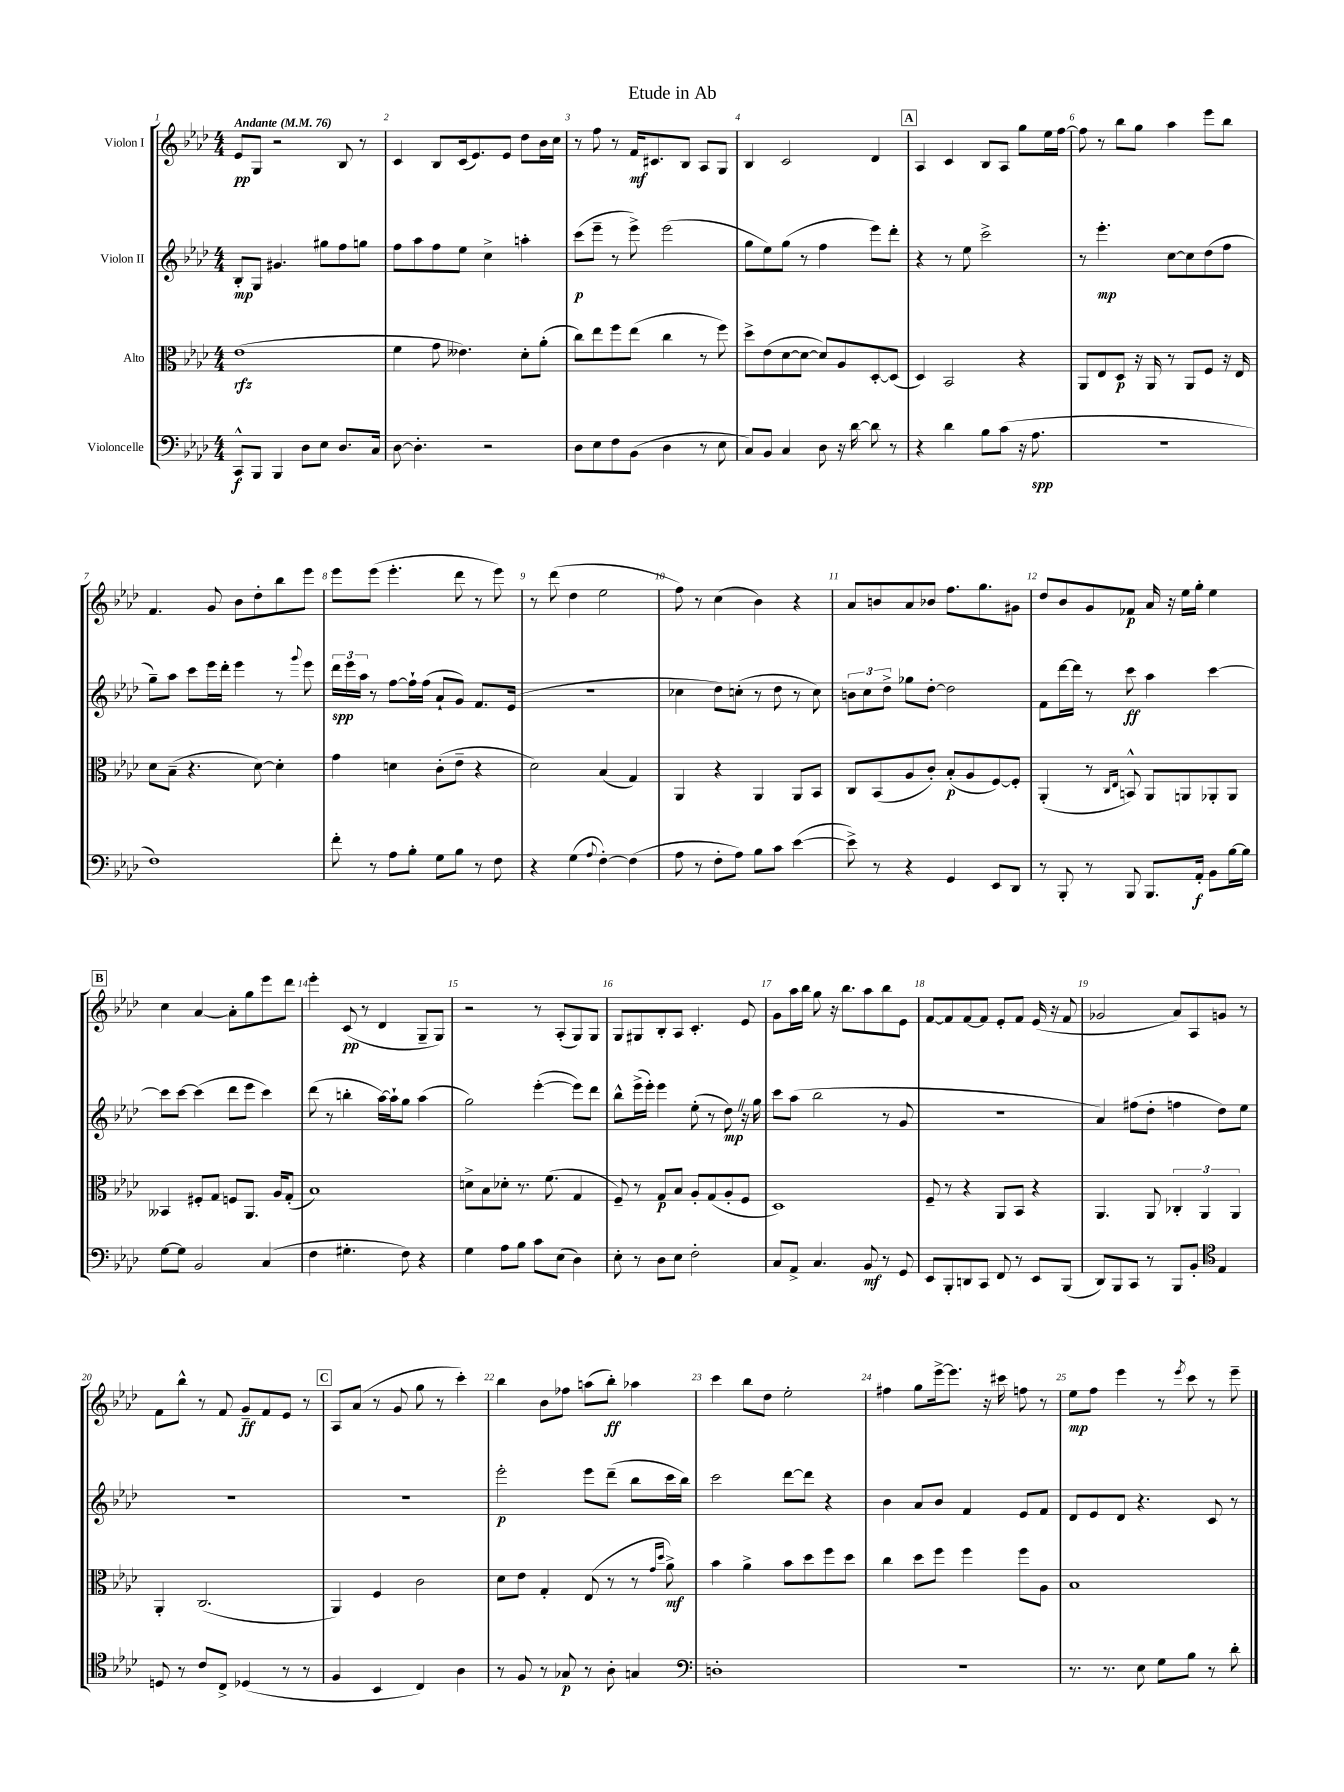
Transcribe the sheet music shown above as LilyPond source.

\header { title = "Etude in Ab" }
<<
\new StaffGroup <<
\new Staff = "s0" \with { instrumentName = "Violon I" } {
    \clef treble \key aes \major \numericTimeSignature \time 4/4 \tempo "Andante" 4 = 76
    ees'8\pp g8 r2 bes8 r8 |
    c'4 bes8 c'16( ees'8.) ees'8 des''8 bes'16 c''16 |
    r8 f''8 r8 f'16\mf cis'8. bes8 aes8 g8 |
    bes4 c'2 des'4 |
    \mark \markup { \box "A" } aes4 c'4 bes8 aes8 g''8 ees''16 f''16~ |
    f''8 r8 bes''8 g''8 aes''4 ees'''8 bes''8 |
    f'4. g'8 bes'8 des''8-. bes''8 ees'''8 |
    ees'''8 ees'''8( ees'''4.-. des'''8 r8 ees'''8) |
    r8 des'''8( des''4 ees''2 |
    f''8) r8 c''4( bes'4) r4 |
    aes'8 b'8 aes'8 bes'8 f''8. g''8. gis'8 |
    des''8 bes'8 g'8 fes'8\p aes'16 r16 ees''16 g''16-. ees''4 |
    \mark \markup { \box "B" } c''4 aes'4~ aes'8-. g''8 ees'''8 des'''8 |
    ees'''4-. c'8\pp( r8 des'4 g8-- g8) |
    r2 r8 aes8-.( g8) g8 |
    g8 gis8 bes8-. aes8 c'4.-. ees'8 |
    g'8 aes''16 bes''16 g''8 r16 bes''8. aes''8 bes''8 ees'8 |
    f'8~ f'8 f'8~ f'8 ees'8-. f'8 ees'16( r16 f'8 |
    ges'2 aes'8) aes8 g'8 r8 |
    f'8 bes''8-^ r8 f'8 g'8--\ff f'8 ees'8 r8 |
    \mark \markup { \box "C" } aes8 aes'8( r8 g'8 g''8 r8 c'''4-.) |
    bes''4 bes'8 fes''8 a''8( bes''8-.\ff) aes''4 |
    c'''4 bes''8 des''8 ees''2-. |
    fis''4 g''8 ees'''16~-> ees'''8. r16 cis'''16 f''8 r8 |
    ees''8\mp f''8 ees'''4 r8 \acciaccatura { ees'''8 } c'''8 r8 ees'''8-- \bar "|." |
}
\new Staff = "s1" \with { instrumentName = "Violon II" } {
    \clef treble \key aes \major \numericTimeSignature \time 4/4
    bes8-.\mp g8 gis'4. gis''8 f''8 g''8 |
    f''8 aes''8 f''8 ees''8 c''4-> a''4-. |
    c'''8\p( ees'''8-- r8 ees'''8->) ees'''2( |
    g''8 ees''8) g''8( r8 f''4 ees'''8) des'''8-. |
    \mark \markup { \box "A" } r4 r8 ees''8 c'''2-> |
    r8 ees'''4.-.\mp c''8~ c''8 des''8( f''8 |
    g''8--) aes''8 c'''8 ees'''16 des'''16-. ees'''4 r8 \appoggiatura { g'''8 } ees'''8 |
    \tuplet 3/2 { des'''16\spp ees'''16 aes''16 } r8 f''8~ f''16-! f''16( aes'8-! g'8) f'8. ees'16( |
    R1 |
    ces''4 des''8) c''8-.( r8 des''8 r8 c''8) |
    \tuplet 3/2 { b'8 c''8 des''8-> } ges''8 des''8~-. des''2 |
    f'8 des'''16~ des'''16 r8 c'''8\ff aes''4 c'''4~ |
    \mark \markup { \box "B" } c'''8 c'''8~ c'''4( des'''8 ees'''8 c'''4) |
    des'''8( r8 b''4-. aes''16~) aes''16-! g''8 aes''4( |
    g''2) ees'''4~-.( ees'''8) des'''8 |
    bes''8-^ ees'''16->( ees'''16-.) ees'''4 ees''8-.( r8 des''8\mp) \once \override BreathingSign.text = \markup { \musicglyph "scripts.caesura.straight" } \breathe r16 g''16 |
    c'''8 aes''8( bes''2 r8 g'8 |
    R1 |
    aes'4) fis''8( des''8-. f''4 des''8) ees''8 |
    R1 |
    \mark \markup { \box "C" } R1 |
    ees'''2-.\p ees'''8 des'''8--( bes''8 c'''16 bes''16) |
    c'''2 des'''8~ des'''8 r4 |
    bes'4 aes'8 bes'8 f'4 ees'8 f'8 |
    des'8 ees'8 des'8 r4. c'8 r8 \bar "|." |
}
\new Staff = "s2" \with { instrumentName = "Alto" } {
    \clef alto \key aes \major \numericTimeSignature \time 4/4
    ees'1\rfz( |
    f'4 g'8 eeses'4.) des'8-. aes'8-.( |
    c''8) ees''8 f''8 ees''8( c''4 r8 f''8) |
    des''8-> ees'8( des'8~ des'8~ des'8) aes8 des8~-. des8( |
    \mark \markup { \box "A" } des4) bes,2 r4 |
    aes,8 ees8 des8\p r16 aes,16 r8 aes,8 f8 r16 ees16 |
    des'8 bes8--( r4. des'8~) des'4-. |
    g'4 d'4 c'8-.( ees'8-- r4 |
    des'2) bes4( g4) |
    aes,4 r4 aes,4 aes,8 bes,8 |
    c8 bes,8( aes8 c'8-.) bes8-.\p( aes8 f8~) f8-. |
    aes,4-.( r8 \grace { c16 ees16 } b,8-^) aes,8 a,8 aes,8-. aes,8 |
    \mark \markup { \box "B" } beses,4 fis8-. g8 f8 aes,8. aes16 g8-.( |
    bes1) |
    d'8-> bes8 des'8-. r8. f'8.( g4 |
    f8--) r8 g8\p bes8 aes8-. g8( aes8-. f8 |
    des1) |
    f8-- r8 r4 aes,8 bes,8 r4 |
    aes,4. aes,8 \tuplet 3/2 { ces4-. aes,4 aes,4 } |
    aes,4-. c2.( |
    \mark \markup { \box "C" } aes,4) f4 c'2 |
    des'8 ees'8 g4-. ees8( r8 r8 \grace { g'16 des''16 } aes'8->\mf) |
    bes'4 aes'4-> bes'8 des''8 f''8 des''8 |
    c''4 des''8 f''8 f''4 f''8 aes8 |
    bes1 \bar "|." |
}
\new Staff = "s3" \with { instrumentName = "Violoncelle" } {
    \clef bass \key aes \major \numericTimeSignature \time 4/4
    c,8-^\f bes,,8 bes,,4 des8 ees8 des8. c16 |
    des8~ des4.-. r2 |
    des8 ees8 f8 bes,8( des4 r8 ees8 |
    c8) bes,8 c4 des8 r16 des'16~ des'8 r8 |
    \mark \markup { \box "A" } r4 des'4 bes8 c'8( r16 aes8.\spp |
    R1 |
    f1) |
    f'8-. r8 aes8 bes8-. g8 bes8 r8 f8 |
    r4 g4( \appoggiatura { aes8 } f4~-.) f4( |
    aes8 r8 f8-. aes8) bes8 c'8 ees'4~( |
    ees'8->) r8 r4 g,4 ees,8 des,8 |
    r8 bes,,8-. r8 bes,,8 bes,,8. aes,16-.\f bes,8 bes16~ bes16 |
    \mark \markup { \box "B" } g8~ g8 bes,2 c4( |
    f4 gis4.-. f8) r4 |
    g4 aes8 bes8 c'8 ees8( des4) |
    ees8-. r8 des8 ees8 f2-. |
    c8 aes,8-> c4. bes,8\mf r8 g,8 |
    ees,8 bes,,8-. d,8 c,8 f,8 r8 ees,8 bes,,8( |
    des,8) bes,,8 c,8 r8 bes,,8 bes,8-. \clef tenor ees4 |
    d8 r8 c'8 c8-> des4( r8 r8 |
    \mark \markup { \box "C" } f4 bes,4 c4) aes4 |
    r8 f8 r8 ges8\p r8 aes8-. g4 |
    \clef bass d1-. |
    R1 |
    r8. r8. ees8 g8 bes8 r8 des'8-. \bar "|." |
}
>>
>>
\layout { \context { \Score \override BarNumber.break-visibility = ##(#f #t #t) barNumberVisibility = #all-bar-numbers-visible } }
